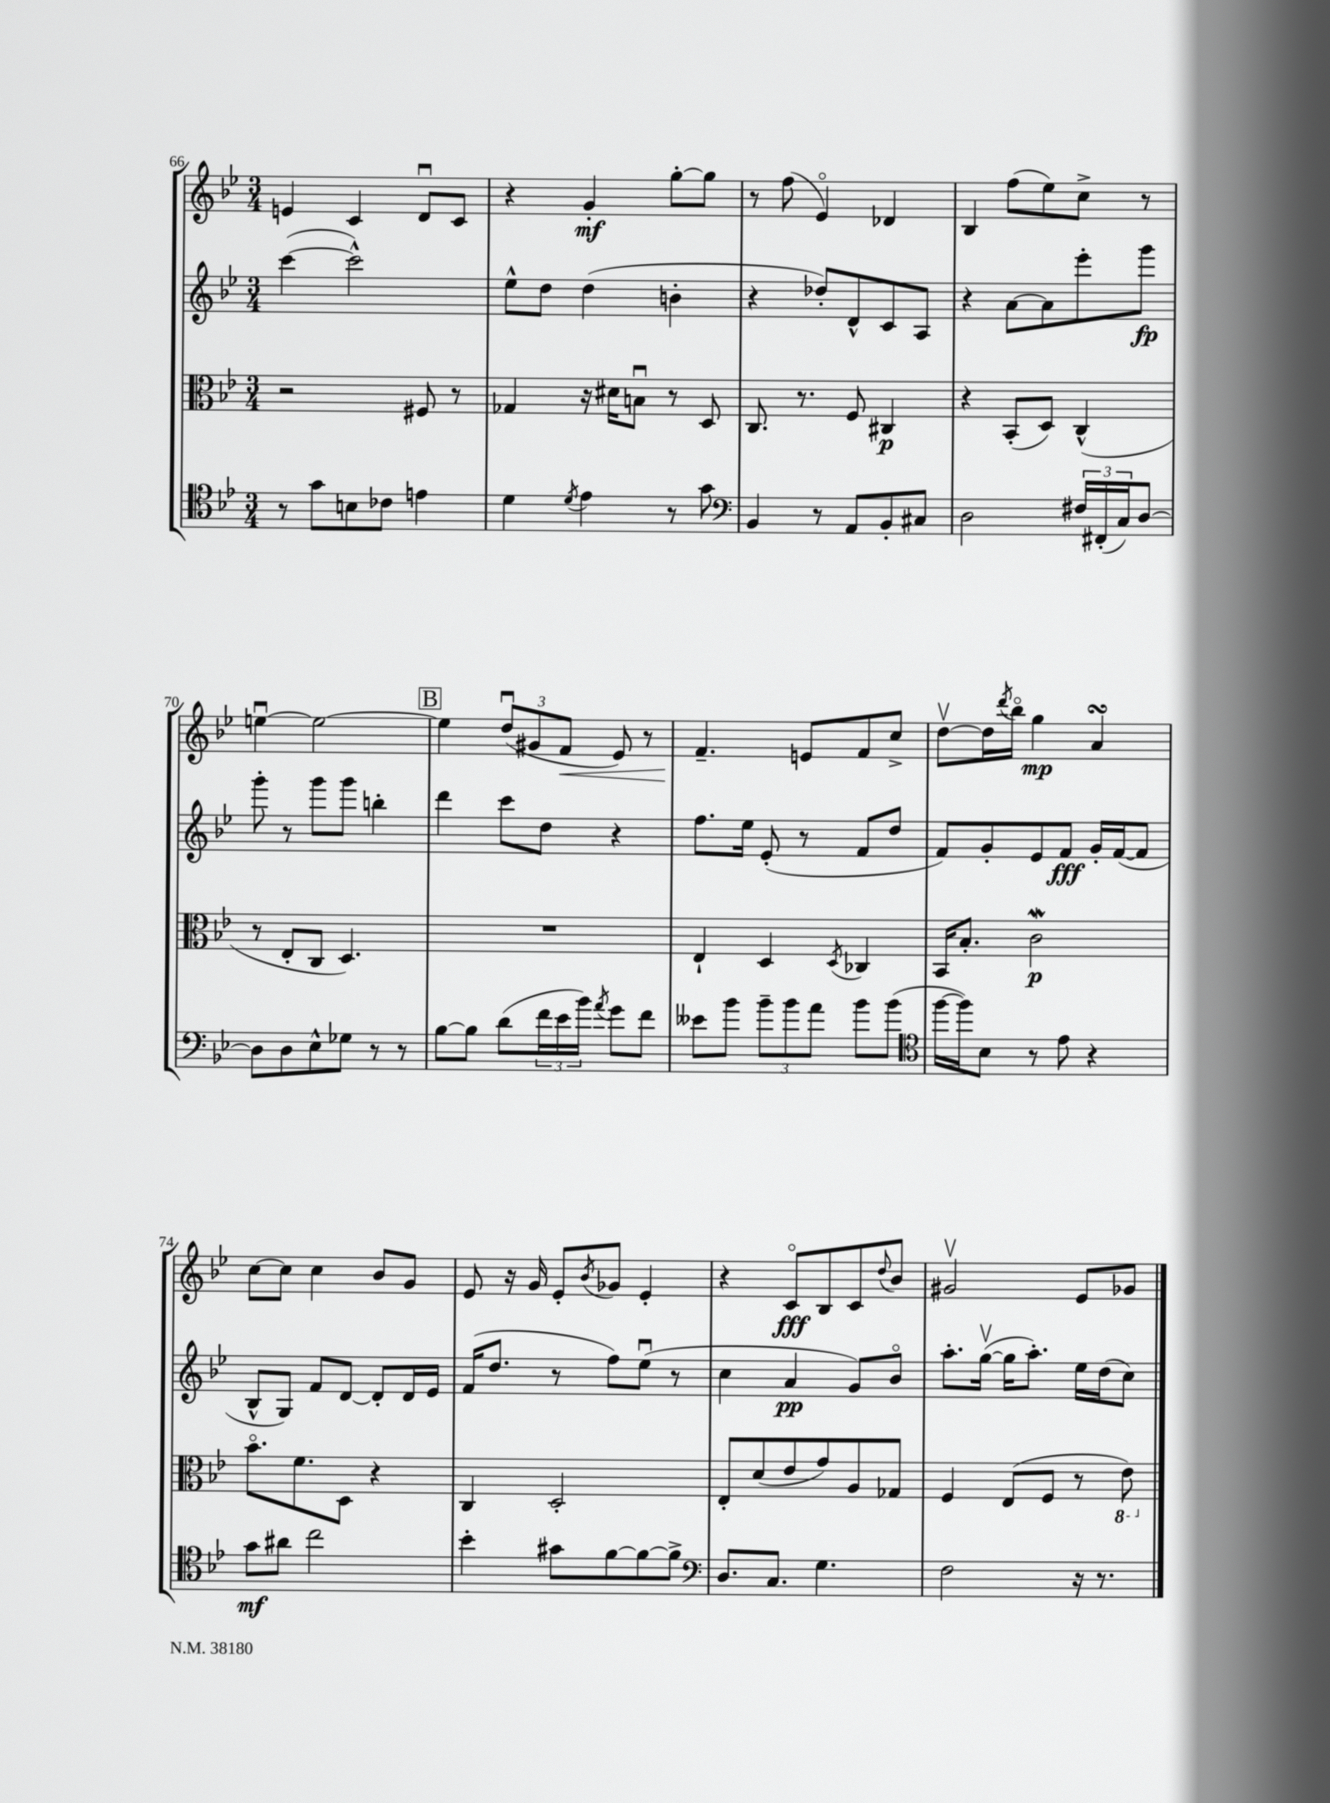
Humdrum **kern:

**kern	**kern	**kern	**kern
*staff4	*staff3	*staff2	*staff1
*clefC4	*clefC3	*clefG2	*clefG2
*k[b-e-]	*k[b-e-]	*k[b-e-]	*k[b-e-]
*M3/4	*M3/4	*M3/4	*M3/4
8r	2r	([4ccc\	4e/
8g\L	.	.	.
8B\	.	2ccc^^\])	4c/
8c-\J	.	.	.
4e\	8F#/	.	8du/L
.	8r	.	8c/J
=	=	=	=
4d\	4G-/	8ee-^^\L	4r
.	.	8dd\J	.
8qd/	.	.	.
4e-\	16r	(4dd\	4g'/
.	16d#\LK	.	.
.	8Bu\J	.	.
8r	8r	4b'\	[8gg'\L
8g\	8D/	.	8gg\]J
=	=	=	=
*clefF4	*	*	*
4BB-/	8.C/	4r	8r
.	.	.	(8ff\
.	8.r	.	.
8r	.	8dd-'/L)	4e-o/)
8AA/L	8F/	8d^^/	.
8BB-'/	4C#/	8c/	4d-/
8C#/J	.	8A/J	.
=	=	=	=
2D\	4r	4r	4B-/
.	(8BB-'/L	[8a\L	(8ff\L
.	8D/J)	8a\]	8ee-\)
24F#/LL	(4C^^/	8eee-'\	8cc^\J
(24FF#'/	.	.	.
24C/J)	.	.	.
[8D/J	.	8ggg\J	8r
=	=	=	=
8D\]L	8r	8ggg'\	[4eeu\
8D\	8E-'/L	8r	.
8E-^^\	8C/J	8ggg\L	2ee\_
8G-\J	4.D/)	8ggg\J	.
8r	.	4bb'\	.
8r	.	.	.
=	=	=	=
[8B-\L	2.r	4ddd\	4ee\]
8B-\]J	.	.	.
(8d\L	.	8ccc\L	(12ddu/L
.	.	.	12g#/
24f\L	.	8dd\J	.
24e-\	.	.	12f/J
24b-\JJ)	.	.	.
8qa/	.	.	.
8g\L	.	4r	8e-/)
8f\J	.	.	8r
=	=	=	=
8e--\L	4E-`/	8.ff\L	4.f~/
8b-\J	.	.	.
.	.	16ee-\Jk	.
12b-~\L	4D/	(8e-'/	.
12b-\	.	.	.
.	.	8r	8e/L
12a\J	.	.	.
.	8qD/	.	.
8b-\L	4C-/	8f/L	8f/
(8b-\J	.	8dd/J	8cc^/J
=	=	=	=
*clefC4	*	*	*
[16ff\LL	16BB-/LK	8f/L)	[8ddv\L
16ff\]J)	8.B-'/J	.	.
8B-\J	.	8g'/	16dd\]L
.	.	.	8qddd/
.	.	.	16bb-o\JJ
8r	2c\	8e-/	4gg\
8e-\	.	8f/J	.
4r	.	16g'/LL	4a/
.	.	([16f/J	.
.	.	8f/]J	.
=	=	=	=
8g\L	8.b-o\L	8B-^^/L	[8cc\L
8a#\J	.	8G/J)	8cc\]J
.	8.f\	.	.
2cc\	.	8f/L	4cc\
.	8D\J	[8d/J	.
.	4r	8d'/]L	8b-/L
.	.	16d/L	8g/J
.	.	16e-/JJ	.
=	=	=	=
4b-'\	4C/	(16f/LK	8e-/
.	.	8.dd/J	.
.	.	.	16r
.	.	.	16g/
8g#\L	2D'/	8r	8e-'/L
.	.	.	8qb-/
[8f\	.	8ff\L)	8g-/J
8f\_	.	(8ee-u\J	4e-'/
8f^\]J	.	8r	.
=	=	=	=
*clefF4	*	*	*
8.D/L	8E-'/L	4cc\	4r
.	(8d/	.	.
8.C/J	.	.	.
.	8e-/	4a/	8co/L
4.G\	8g/)	.	8B-/
.	8A/	8g/L)	8c/
.	.	.	8qqdd/
.	8G-/J	8b-o/J	8b-/J
=	=	=	=
2F\	4F/	8.aa'\L	2g#v/
.	.	([16ggv\Jk	.
.	(8E-/L	16gg\]LK	.
.	.	8.aa'\J)	.
.	8F/J	.	.
16r	8r	16ee-\LL	8e-/L
8.r	.	(16dd\J	.
.	8E-\)	8cc\J)	8g-/J
==	==	==	==
*-	*-	*-	*-
